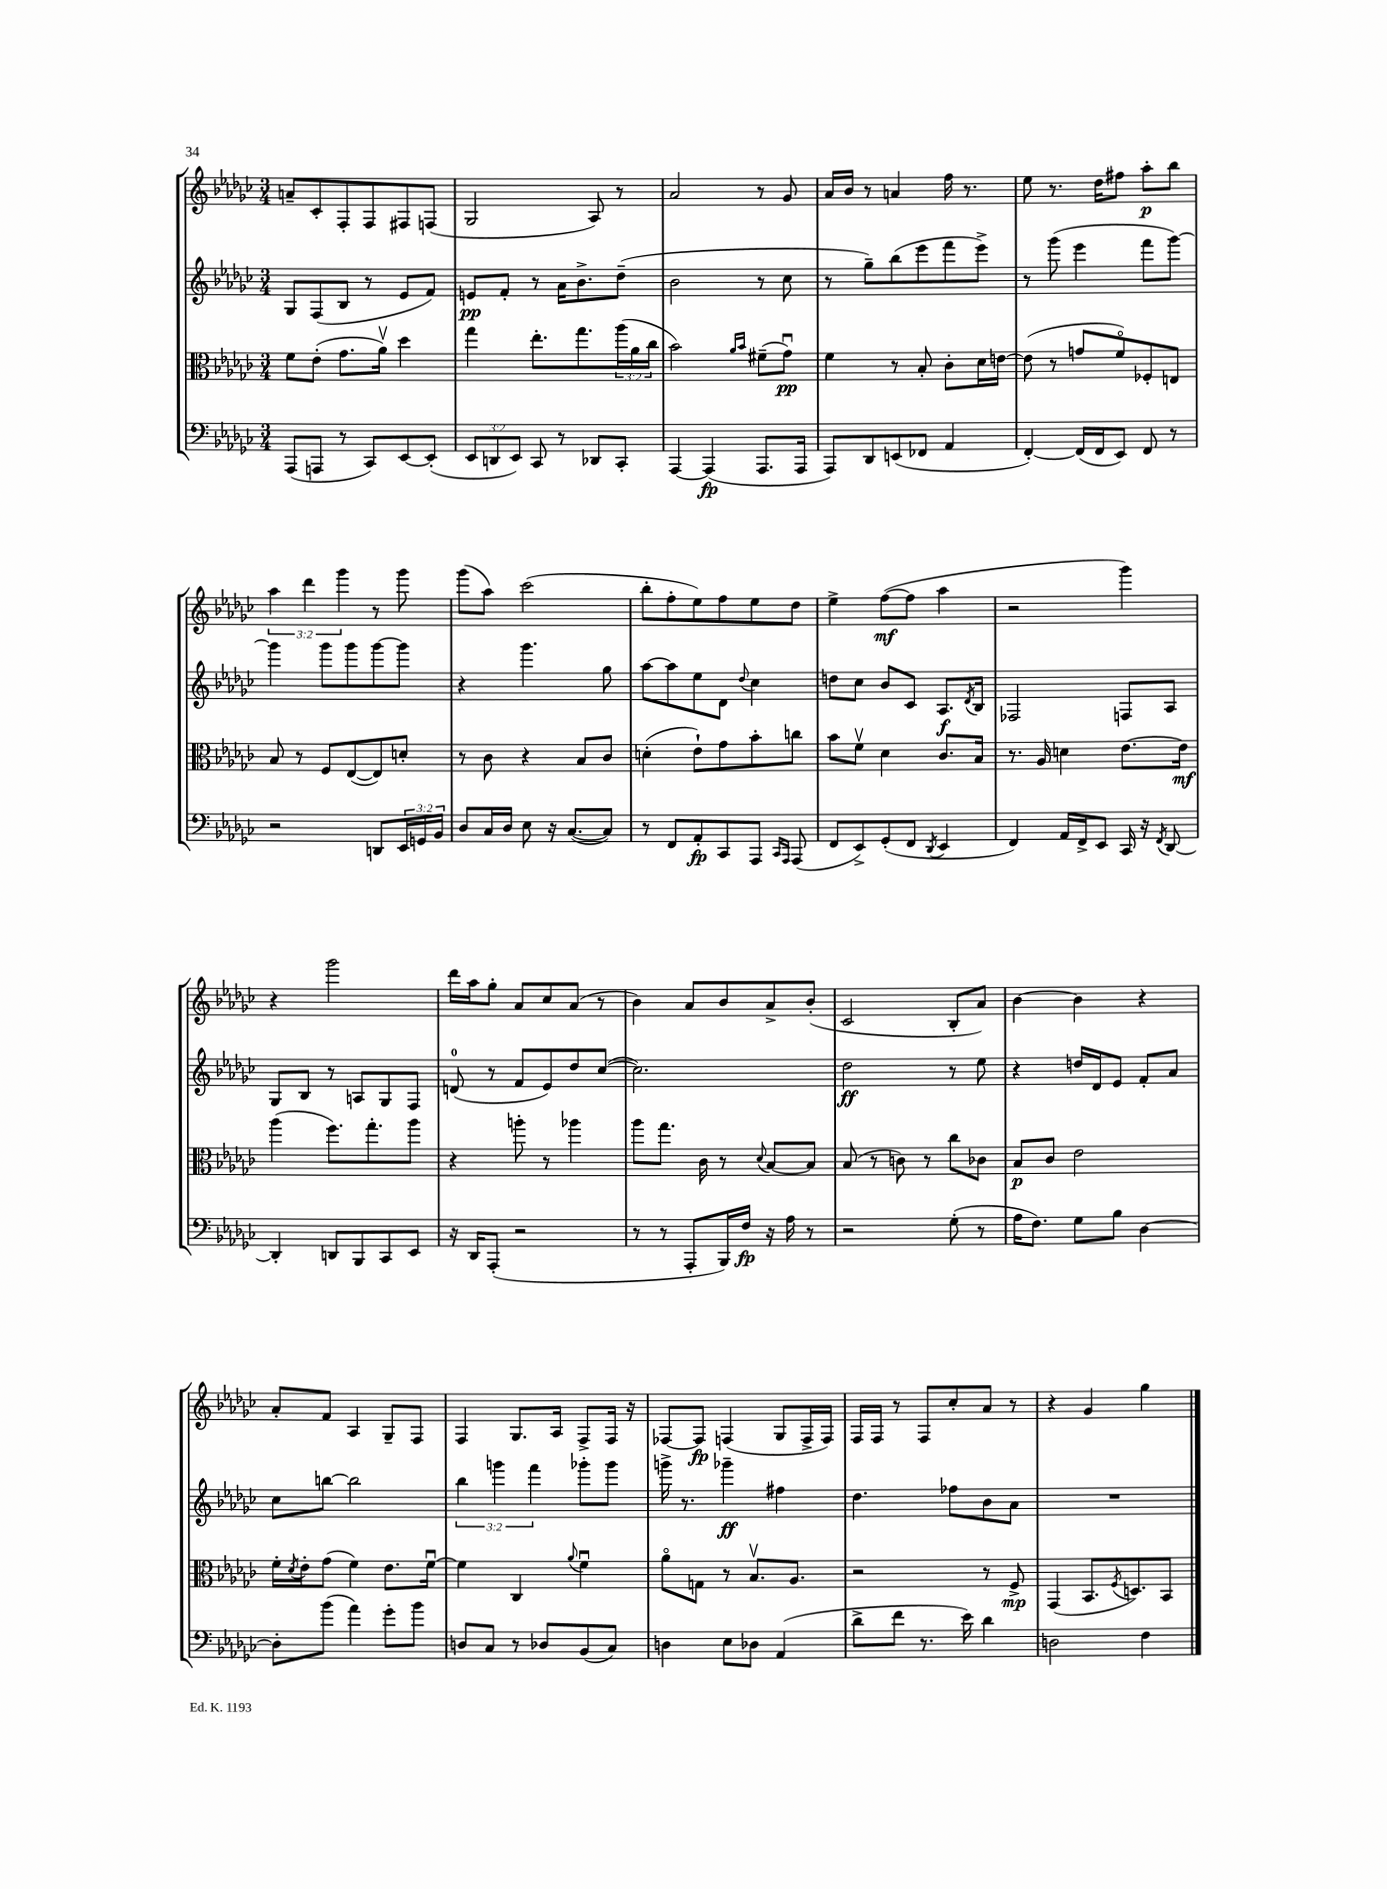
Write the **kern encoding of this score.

**kern	**kern	**kern	**kern
*staff4	*staff3	*staff2	*staff1
*clefF4	*clefC3	*clefG2	*clefG2
*k[b-e-a-d-g-c-]	*k[b-e-a-d-g-c-]	*k[b-e-a-d-g-c-]	*k[b-e-a-d-g-c-]
*M3/4	*M3/4	*M3/4	*M3/4
(8AAA-	8f	8G-	8a~
8AAA	(8e-'	(8F	8c-'
8r	8.g-	8B-	8F'
8CC-)	.	8r	8F
.	16a-v)	.	.
[8EE-	4dd-	8e-	8F#
(8EE-']	.	8f)	(8F
=	=	=	=
12EE-	4gg-	8e	2G-
12DD	.	.	.
.	.	8f'	.
12EE-)	.	.	.
8CC-	8.ee-'	8r	.
8r	.	16a-	.
.	8.gg-	8.b-^	.
8DD-	.	.	8A-)
8CC-'	(24aa-	(8dd-~	8r
.	24a-	.	.
.	24cc-	.	.
=	=	=	=
[4AAA-	2b-)	2b-	2a-
(4AAA-]	.	.	.
.	16qqa-	.	.
.	16qqb-	.	.
8.AAA-	(8f#~	8r	8r
.	8g-u)	8cc-	8g-
16AAA-	.	.	.
=	=	=	=
8AAA-)	4f	8r	16a-
.	.	.	16b-
8DD-	.	8gg-~)	8r
(8EE	8r	(8bb-	4a
8FF-	8B-'	8eee-	.
4AA-	8c-'	8fff	16ff
.	.	.	8.r
.	16d-	8eee-^)	.
.	[16e	.	.
=	=	=	=
[4FF')	(8e]	8r	8ee-
.	8r	(8ggg-	8.r
(16FF]	8g	4eee-	.
16FF	.	.	16dd-
8EE-)	8fo)	.	8ff#
8FF	8F-'	8fff	8aa-'
8r	8E	[8ggg-)	8bb-
=	=	=	=
2r	8B-	4ggg-]	6aa-
.	8r	.	.
.	.	.	6ddd-
.	8F	8ggg-	.
.	.	.	6ggg-
.	([8E-	8ggg-	.
8DD	8E-])	[8ggg-	8r
24EE-	8d'	8ggg-]	8ggg-
24GG	.	.	.
24BB-	.	.	.
=	=	=	=
8D-	8r	4r	(8ggg-
16C-	8c-	.	8aa-)
16D-	.	.	.
8E-	4r	4.ggg-	(2ccc-
16r	.	.	.
([8.C-	.	.	.
.	8B-	.	.
8C-])	8c-	8gg-	.
=	=	=	=
8r	(4d'	[8aa-	8bb-'
8FF	.	8aa-]	8ff'
8AA-'	8e-`)	8ee-	8ee-)
8CC-	8g-	8d-	8ff
.	.	8qqdd-	.
8AAA-	8b-'	4cc-	8ee-
16qqCC-	.	.	.
16qqAAA-	.	.	.
(8AAA-	8cc	.	8dd-
=	=	=	=
8FF	8b-	8dd	4ee-^
8EE-^)	8fv	8cc-	.
(8GG-'	4d-	8b-	([8ff
8FF	.	8c-	8ff]
8qDD-	.	.	.
4EE-	8.c-	8.A-	4aa-
.	.	8qd-	.
.	16B-	16B-	.
=	=	=	=
4FF)	8.r	2F-	2r
.	16A-	.	.
16AA-	4d	.	.
16FF^	.	.	.
8EE-	.	.	.
16CC-	[8.e-	8F	4ggg-)
16r	.	.	.
8qFF	.	.	.
[8DD-	.	8A-	.
.	16e-]	.	.
=	=	=	=
4DD-']	(4aa-	8G-	4r
.	.	8B-	.
8DD	8.ff)	8r	2ggg-
8BBB-	.	8A	.
.	8.gg-'	.	.
8CC-	.	8G-	.
8EE-	8aa-	8F	.
=	=	=	=
16r	4r	(8d	16ddd-
16DD-	.	.	16aa-
(8AAA-'	.	8r	8gg-'
2r	8aa'	8f	8a-
.	8r	8e-)	8cc-
.	4aa-	8dd-	(8a-
.	.	([8cc-	8r
=	=	=	=
8r	8aa-	2.cc-])	4b-)
8r	8.gg-	.	.
8AAA-'	.	.	8a-
.	16c-	.	.
16BBB-)	8r	.	8b-
16F	.	.	.
.	8qqd-	.	.
16r	[8B-	.	8a-^
16A-	.	.	.
8r	8B-]	.	(8b-'
=	=	=	=
2r	(8B-	2dd-	2c-
.	8r	.	.
.	8c)	.	.
.	8r	.	.
(8G-'	8cc-	8r	8B-'
8r	8c-	8ee-	8a-)
=	=	=	=
16A-	8B-	4r	[4b-
8.F)	.	.	.
.	8c-	.	.
8G-	2e-	16dd	4b-]
.	.	16d-	.
8B-	.	8e-	.
[4D-	.	8f'	4r
.	.	8a-	.
=	=	=	=
8D-']	16f'	8cc-	8a-'
.	8qd-	.	.
.	16e-'	.	.
(8b-	(8g-	[8bb	8f
4a-)	4f)	2bb]	4A-
8g-'	8.e-	.	8G-~
8b-	.	.	8F
.	[16fu	.	.
=	=	=	=
8D	4f]	6bb-	4F
8C-	.	.	.
.	.	6ggg	.
8r	4C-	.	8.G-
.	.	6fff	.
8D-	.	.	.
.	.	.	16A-
.	8qqa-	.	.
(8BB-	4fu	8ggg-'	8F^
8C-)	.	8ggg-	16F
.	.	.	16r
=	=	=	=
4D	8a-o	16ggg^	[8F-
.	.	8.r	.
.	8G	.	8F-]
8E-	8r	4ggg-~	(4F
8D-	8.B-v	.	.
(4AA-	.	4ff#	8G-
.	8.A-	.	.
.	.	.	16F^
.	.	.	16F)
=	=	=	=
8d-^	2r	4.dd-	16F
.	.	.	16F
8f	.	.	8r
8.r	.	.	8F
.	.	8ff-	8cc-'
16e-)	.	.	.
4d-	8r	8b-	8a-
.	8F^	8a-	8r
=	=	=	=
2D	(4GG-	2.r	4r
.	8.BB-	.	4g-
.	8qF	.	.
.	8.D)	.	.
4F	.	.	4gg-
.	8BB-	.	.
==	==	==	==
*-	*-	*-	*-
